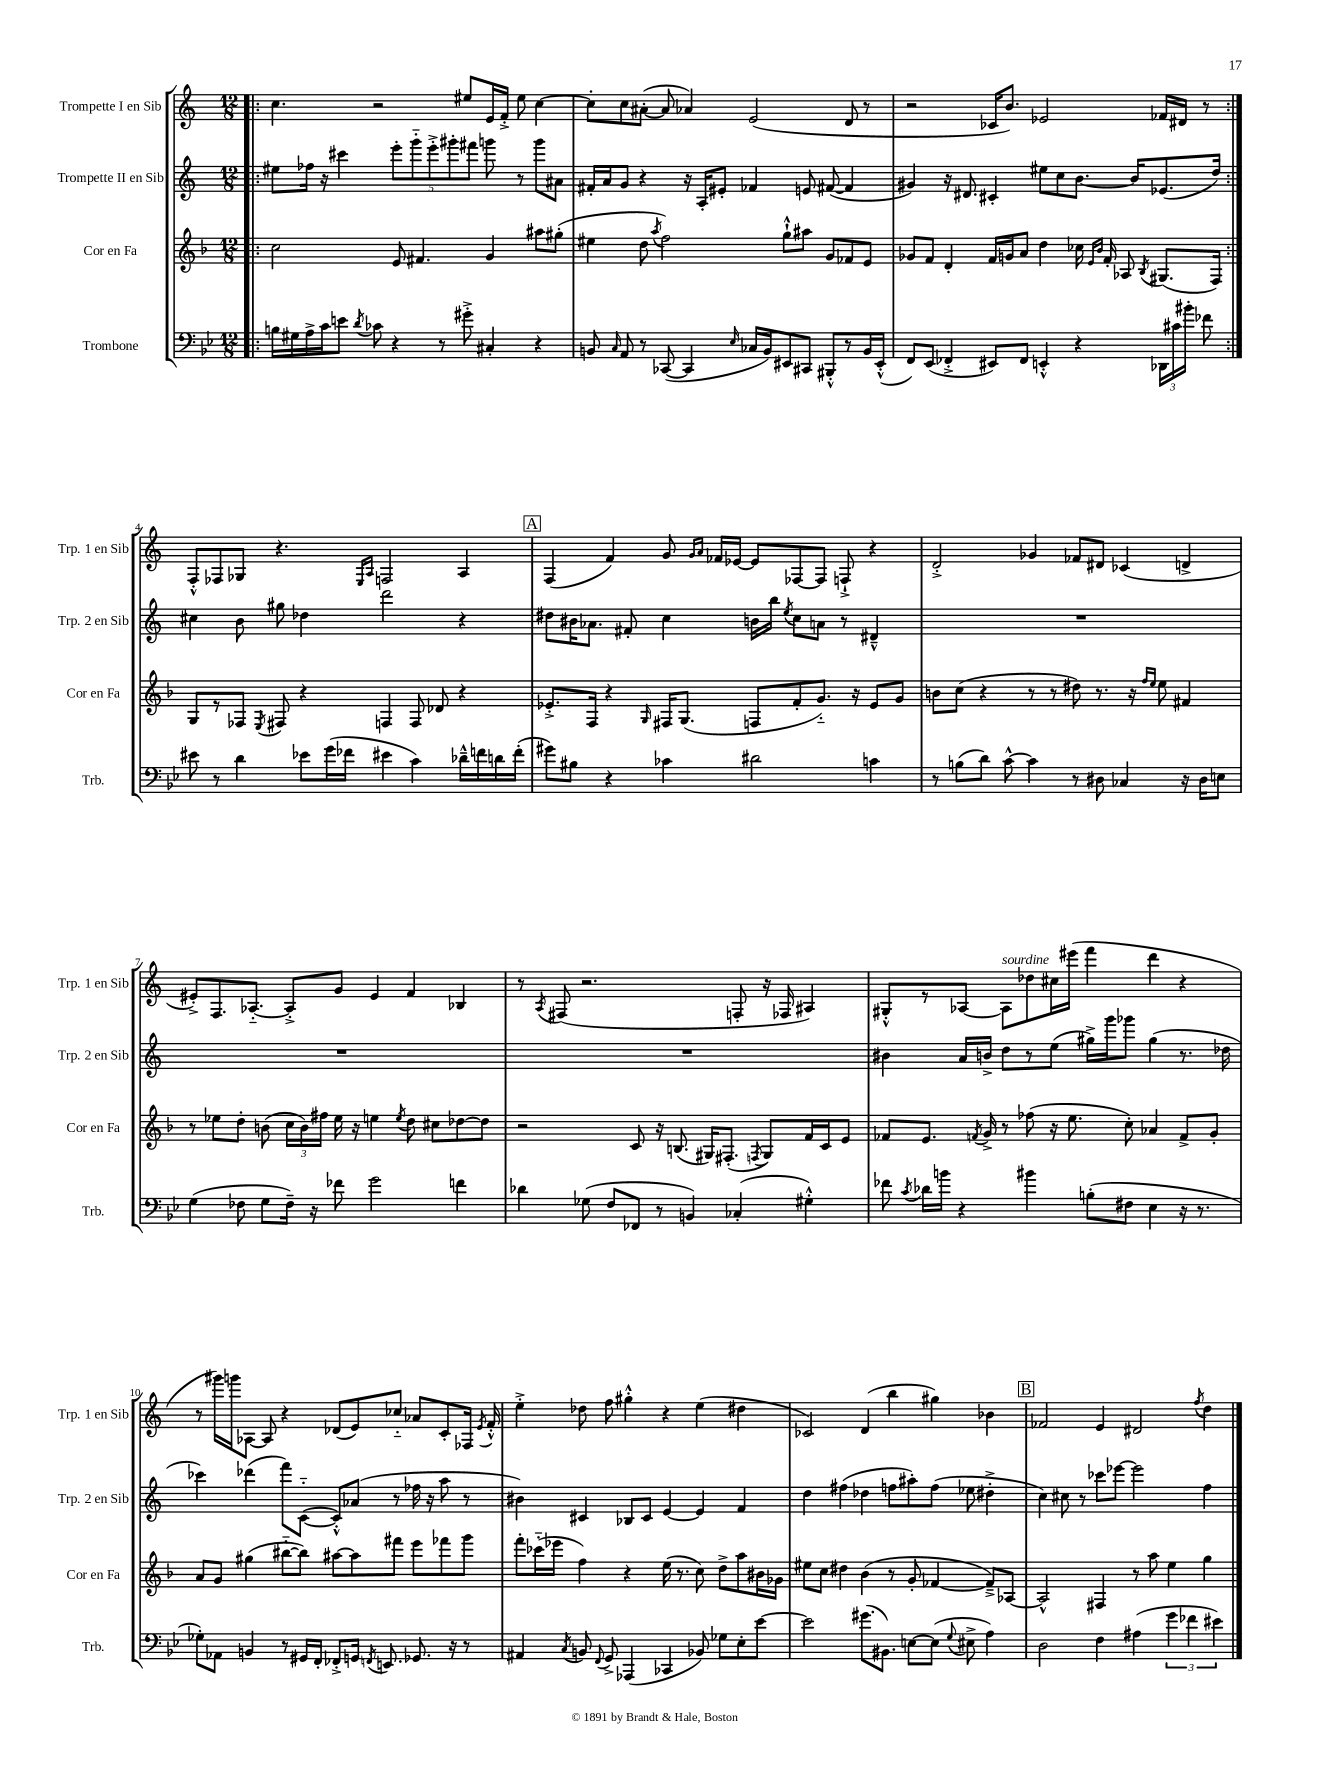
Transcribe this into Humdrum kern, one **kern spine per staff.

**kern	**kern	**kern	**kern
*staff4	*staff3	*staff2	*staff1
*clefF4	*clefG2	*clefG2	*clefG2
*k[b-e-]	*k[b-]	*k[]	*k[]
*M12/8	*M12/8	*M12/8	*M12/8
=!|:	=!|:	=!|:	=!|:
16B	2cc	8ee#	4.cc
16G#	.	.	.
16A^	.	16ff-	.
16c	.	16r	.
8e	.	4ccc#	.
8qd	.	.	.
8c-	.	.	2r
4r	8e	10eee'	.
.	.	10ggg'~	.
.	4.f#	.	.
.	.	10eee'^	.
8r	.	.	.
.	.	10ggg#'	.
8g#'^	.	.	8ee#
.	.	10fff#	.
4C#'	4g	8ggg	16e
.	.	.	16f'^
.	.	8r	8ee#
4r	8aa#	8ggg	[4cc
.	(8gg#'	8a#	.
=	=	=	=
8BB	4ee#	16f#'	8cc']
.	.	16a	.
16qqC	.	.	.
8AA	.	8g	8cc
8r	8dd	4r	([8a#'
.	8qaa	.	.
([8CC-	2ff)	.	8a#]
4CC-]	.	16r	4a-)
.	.	16A'	.
.	.	8e#'	.
16qqE-	.	.	.
16C-	.	4f-	(2e
16BB)	.	.	.
8EE#	8gg`^^	.	.
8CC#	8aa#	8e	.
8BBB#'^^	8g	([8f#	.
8r	8f-	4f#]	8d
16BB	8e	.	8r
(16EE#'^^	.	.	.
=	=	=	=
8FF)	8g-	4g#)	2r
(8EE-	8f	.	.
4FF-'^	4d'	16r	.
.	.	8.d#	.
8EE#)	16f	4c#'	16c-
.	16g	.	8.b)
8FF-	8a	.	.
4EE'^^	4dd	8ee#	2e-
.	.	8cc	.
4r	16cc-	[8.b	.
.	16qqe	.	.
.	16qqb-	.	.
.	16f'	.	.
.	8A-	.	.
.	.	16b]	.
.	8qB-	.	.
24DD-	(8.G#	(8.e-	16f-
24c#	.	.	.
.	.	.	16d#
24b#'	.	.	.
8f-	.	.	8r
.	16F)	16dd)	.
=:|!	=:|!	=:|!	=:|!
8e#	8G	4cc#	8F'^^
8r	8r	.	8F-
4d	8F-	8b	8G-
.	8qE	.	.
.	8F#	8gg#	4.r
8e-	4r	4dd-	.
(16g	.	.	.
16f-	.	.	.
.	.	.	16qqE
.	.	.	16qqA
4e#	4F	2ddd	2F
4c)	8F	.	.
.	8d-	.	.
16d-~^^	4r	4r	4A
16f	.	.	.
16d	.	.	.
(16f'	.	.	.
=	=	=	=
8g#)	8.e-'^	8dd#	(4F
8B#	.	16b#	.
.	16F	8.a-	.
4r	4r	.	4f)
.	.	8f#'	.
.	16qqG	.	.
4c-	16F#	4cc	8g
.	(8.G	.	.
.	.	.	16qqg
.	.	.	16qqa
.	.	.	16f-
.	.	.	[16e-
2d#	8F	16b	8e-]
.	.	16bb	.
.	.	8qee	.
.	8f'	8cc	[8F-
.	8.g'~)	8a	8F-]
.	.	8r	8F`^
.	16r	.	.
4c	8e-	4d#~^^	4r
.	8g	.	.
=	=	=	=
8r	8b	1.r	2d'^
(8B	(8cc	.	.
8d)	4r	.	.
[8c^^	.	.	.
4c]	8r	.	4g-
.	8r	.	.
8r	8dd#)	.	8f-
8D#	8.r	.	8d#
4C-	.	.	(4c-
.	16r	.	.
.	16qqff	.	.
.	16qqee	.	.
.	8ee	.	.
16r	4f#	.	4d^
16D#	.	.	.
8E	.	.	.
=	=	=	=
(4G	8r	1.r	8e#'^)
.	8ee-	.	8.F
8F-	8dd'	.	.
.	.	.	[8.A-'~
8G	(8b	.	.
16F-~)	24cc	.	8A-'^]
.	24b)	.	.
16r	.	.	.
.	24ff#	.	.
8f-	16ee-	.	8g
.	16r	.	.
2g	4ee	.	4e#
.	8qee	.	.
.	8dd	.	4f
.	8cc#	.	.
4f	[8dd-	.	4B-
.	8dd-]	.	.
=	=	=	=
4d-	2r	1.r	8r
.	.	.	8qA
.	.	.	(8F#
(8G-	.	.	2.r
8F	.	.	.
8FF-	8c	.	.
8r	16r	.	.
.	(8.B	.	.
4BB)	.	.	.
.	16G#)	.	.
.	(8.F#'	.	.
(4C-'	.	.	8F'
.	8qF	.	.
.	8G#)	.	16r
.	.	.	16F-
4G#'^^)	16f	.	4A#)
.	16c	.	.
.	8e	.	.
=	=	=	=
8f-	8f-	4b#	8G#'^^
8qc	.	.	.
16d-	8.e	.	8r
16b	.	.	.
4r	.	16a	[8A-
.	8qf	.	.
.	16g^	16b^	.
.	8r	8dd	8A-]
4b#	(8ff-	8r	8dd-
.	16r	(8ee	16cc#
.	8.ee	.	(16eee#
(8B'	.	16gg#^)	4fff
.	.	16ggg	.
8F#	8cc')	8ggg-	.
4E-	4a-	(4gg#	4ddd
16r	8f^	8.r	4r
8.r	.	.	.
.	8g'	.	.
.	.	16dd-	.
=	=	=	=
8G-')	8a	4ccc-)	8r
8AA-	8g	.	16ggg#)
.	.	.	16ggg
4BB	(4gg#	(4ddd-	[8A-
.	.	.	8A-]
8r	[8bb#'~	8fff)	4r
16GG#	8bb#])	([8c'~	.
16FF'	.	.	.
8FF-'^	[8aa#	8c'^^])	(8d-
16GG	8aa#]	(8a-	8e)
8qFF	.	.	.
8.EE	.	.	.
.	8fff#	8r	8cc-'~
8.GG-	8eee	16ff-	8a-
.	.	16r	.
.	8fff-	8aa	8c'
16r	.	.	.
8r	8ggg	8r	16F-
.	.	.	8qe
.	.	.	16f'^^
=	=	=	=
4AA#	8fff'	4b#)	4ee'^
.	(16ccc-'~	.	.
.	16eee-	.	.
8qC	.	.	.
8BB	4ff)	4c#	8dd-
8qqFF	.	.	.
8GG^	.	.	8ff
(4AAA-	4r	8B-	4gg#'^^
.	.	8c#	.
4CC-	(16ee	[4e	4r
.	8.r	.	.
8BB-)	8cc)	4e]	(4ee
8G-	8dd^	.	.
8E-'	8aa	4f	4dd#
[8e-	16b#	.	.
.	16g-	.	.
=	=	=	=
2e-]	8ee#	4dd	2c-)
.	8cc	.	.
.	4dd#	(4ff#	.
(8.g#	(4b-	4dd-	(4d
8.BB#)	.	.	.
.	8r	8ff	4bb
[8E	8g'	8aa#')	.
(8E]	[4f-	(8ff	4gg#)
8qqG	.	.	.
8E#^	.	8ee-	.
4A)	8f-~^])	4dd#'^	4b-
.	[8A-	.	.
=	=	=	=
2D	2A-^^]	4cc)	2f-
.	.	8cc#	.
.	.	8r	.
4F	4F#	8ccc-	4e
.	.	[8eee-	.
(4A#	8r	2eee-]	2d#
.	8aa	.	.
6g	4ee	.	.
6f-	.	.	.
.	.	.	8qff
.	4gg	4ff	4dd
6e#)	.	.	.
==	==	==	==
*-	*-	*-	*-
